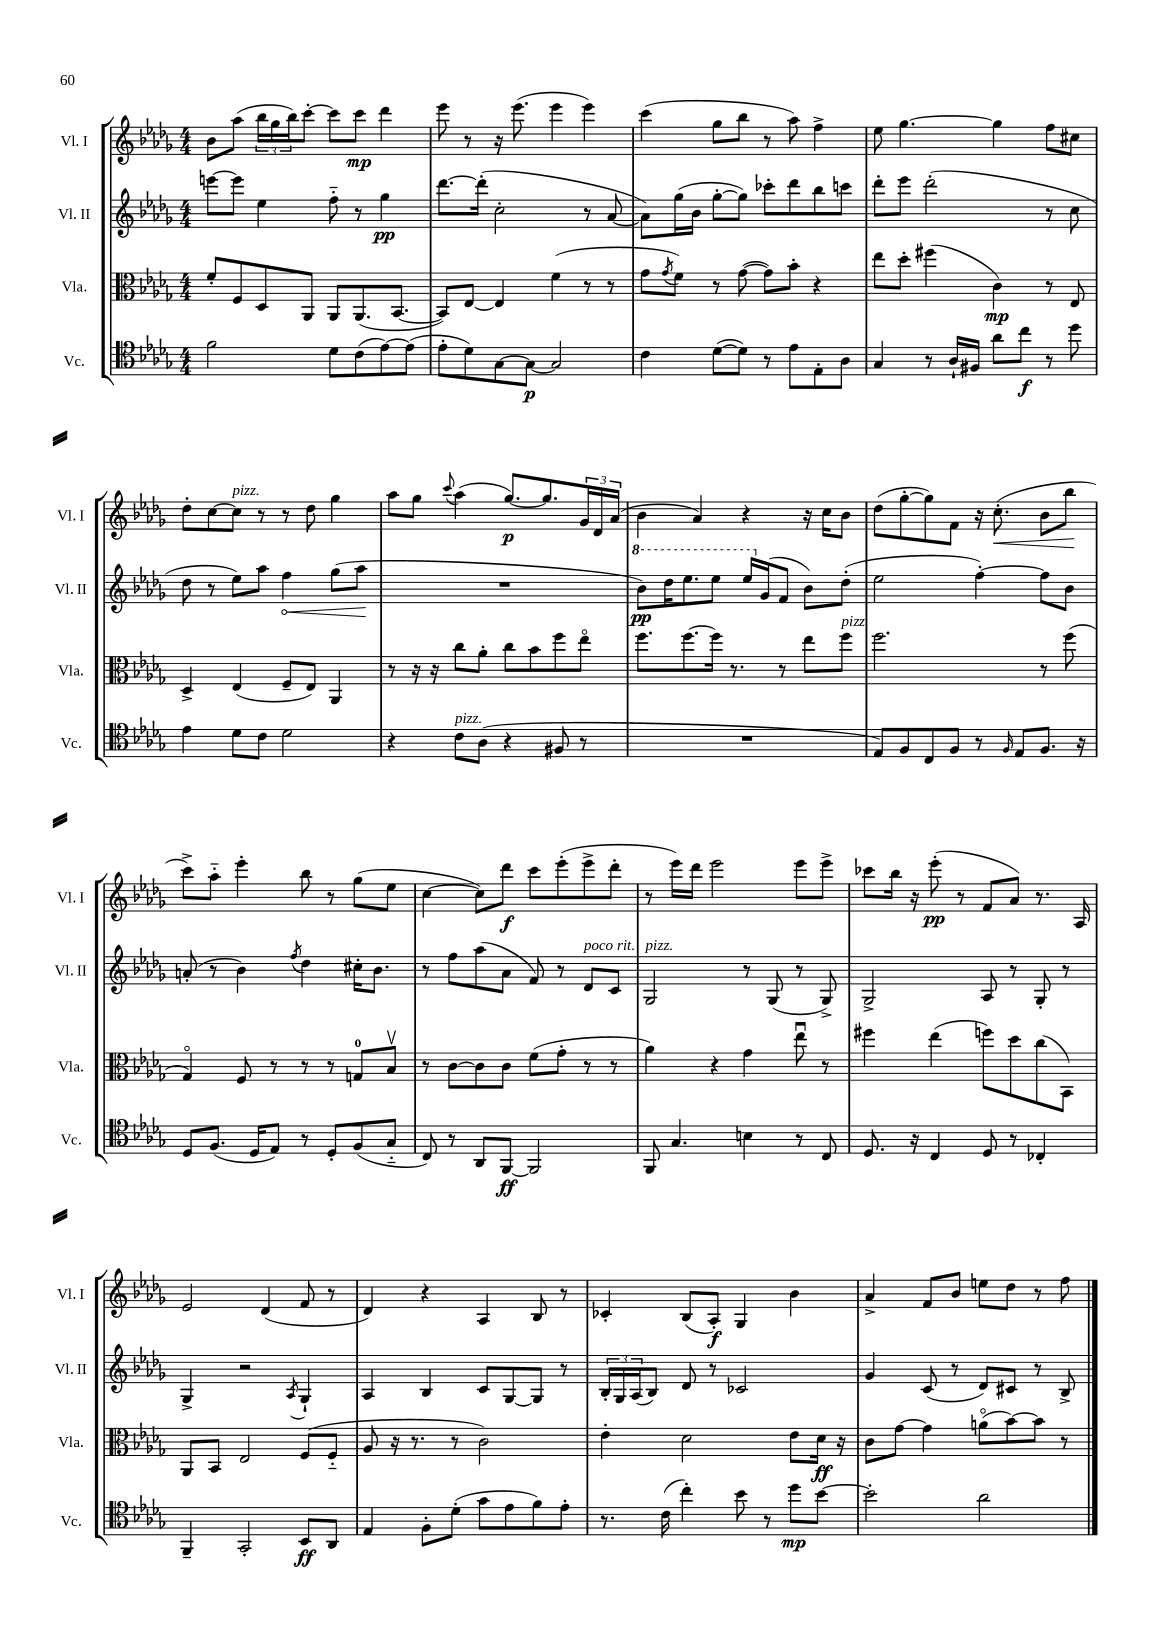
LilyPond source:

<<
\new StaffGroup <<
\new Staff = "s0" \with { instrumentName = "Vl. I" shortInstrumentName = "Vl. I" } {
    \clef treble \key des \major \numericTimeSignature \time 4/4
    bes'8 aes''8( \tuplet 3/2 { bes''16 ges''16 bes''16) } c'''8~-. c'''8 c'''8\mp des'''4 |
    ees'''8 r8 r16 ees'''8.( ees'''4 ees'''4) |
    c'''4( ges''8 bes''8 r8 aes''8) f''4-> |
    ees''8 ges''4.~ ges''4 f''8 cis''8 |
    des''8-. c''8~ c''8^\markup { \italic "pizz." } r8 r8 des''8 ges''4 |
    aes''8 ges''8 \appoggiatura { c'''8 } aes''4( ges''8.~\p) ges''8. \tuplet 3/2 { ges'16 des'16 aes'16( } |
    bes'4 aes'4) r4 r16 c''16 bes'8 |
    des''8( ges''8~-. ges''8) f'8 r16 c''8.-.\<( bes'8 bes''8\! |
    c'''8->) aes''8-_ ees'''4-. bes''8 r8 ges''8( ees''8 |
    c''4~ c''8) des'''8\f c'''8 ees'''8-.( ees'''8-> des'''8-. |
    r8 ees'''16) des'''16 ees'''2 ees'''8 ees'''8-> |
    ces'''8 bes''16 r16 ees'''8-.\pp( r8 f'8 aes'8) r8. aes16 |
    ees'2 des'4( f'8 r8 |
    des'4) r4 aes4 bes8 r8 |
    ces'4-. bes8( aes8-.\f) ges4 bes'4 |
    aes'4-> f'8 bes'8 e''8 des''8 r8 f''8 \bar "|." |
}
\new Staff = "s1" \with { instrumentName = "Vl. II" shortInstrumentName = "Vl. II" } {
    \clef treble \key des \major \numericTimeSignature \time 4/4
    e'''8~ e'''8 ees''4 f''8-_ r8 ges''4\pp |
    des'''8.~ des'''16-.( c''2-. r8 aes'8~ |
    aes'8) ges''16( bes'16 ges''8~-. ges''8) ces'''8-. des'''8 bes''8 c'''8 |
    des'''8-. ees'''8 des'''2-.( r8 c''8 |
    des''8 r8 ees''8) aes''8 \once \override Hairpin.circled-tip = ##t f''4\< ges''8( aes''8\! |
    R1 |
    \ottava #1 bes''8\pp) des'''16 ees'''8. ees'''8 ees'''16 \ottava #0 ges'16( f'8 bes'8) des''8-.( |
    ees''2 f''4~-.) f''8 bes'8 |
    a'8-.( r8 bes'4) \acciaccatura { f''8 } des''4 cis''16-. bes'8. |
    r8 f''8 aes''8( aes'8 f'8) r8 des'8^\markup { \italic "poco rit." } c'8 |
    ges2^\markup { \italic "pizz." } r8 ges8( r8 ges8->) |
    ges2-> aes8 r8 ges8-. r8 |
    ges4-> r2 \acciaccatura { aes8 } ges4-! |
    aes4 bes4 c'8 ges8~ ges8 r8 |
    \tuplet 3/2 { bes16-. ges16 aes16( } bes8) des'8 r8 ces'2 |
    ges'4 c'8( r8 des'8) cis'8 r8 bes8-> \bar "|." |
}
\new Staff = "s2" \with { instrumentName = "Vla." shortInstrumentName = "Vla." } {
    \clef alto \key des \major \numericTimeSignature \time 4/4
    f'8-. f8 des8 aes,8 aes,8 aes,8.( bes,8.~ |
    bes,8) ees8~ ees4 f'4( r8 r8 |
    ges'8 \acciaccatura { ges'8 } f'8) r8 ges'8~( ges'8) bes'8-. r4 |
    ees''8 des''8-. fis''4( c'4\mp) r8 ees8 |
    des4-> ees4( f8-- ees8) aes,4 |
    r8 r16 r16 c''8 aes'8-. c''8 bes'8 f''8 ees''8\flageolet |
    f''8. f''8.~ f''16 r8. r8 ees''8 f''8^\markup { \italic "pizz." } |
    f''2. r8 f''8( |
    ges4\flageolet) f8 r8 r8 r8 g8-0 bes8\upbow |
    r8 c'8~ c'8 c'8 f'8( ges'8-. r8 r8 |
    aes'4) r4 ges'4 ees''8\downbow r8 |
    fis''4 ees''4( f''8) des''8 c''8( bes,8) |
    aes,8 bes,8 ees2 f8( f8-_ |
    aes8 r16 r8. r8 c'2) |
    ees'4-. des'2 ees'8 des'16\ff r16 |
    c'8 ges'8~ ges'4 a'8\flageolet( bes'8~) bes'8 r8 \bar "|." |
}
\new Staff = "s3" \with { instrumentName = "Vc." shortInstrumentName = "Vc." } {
    \clef tenor \key des \major \numericTimeSignature \time 4/4
    f'2 des'8 c'8( ees'8~) ees'8( |
    ees'8-. des'8) ges8~ ges8~\p ges2 |
    c'4 des'8~( des'8) r8 ees'8 ees8-. aes8 |
    ges4 r8 aes16-! fis16 aes'8 c''8\f r8 des''8 |
    ees'4 des'8 c'8 des'2 |
    r4 c'8^\markup { \italic "pizz." } aes8( r4 fis8 r8 |
    R1 |
    ees8) f8 c8 f8 r8 \grace { f16 } ees8 f8. r16 |
    des8 f8.( des16 ees8) r8 des8-. f8( ges8-_ |
    c8) r8 aes,8 f,8~\ff f,2 |
    f,8 ges4. b4 r8 c8 |
    des8. r16 c4 des8 r8 ces4-. |
    f,4-- ges,2-. bes,8\ff aes,8 |
    ees4 f8-. des'8-.( ges'8 ees'8 f'8) ees'8-. |
    r8. c'16( c''4-.) bes'8 r8 des''8\mp bes'8~ |
    bes'2-. aes'2 \bar "|." |
}
>>
>>
\layout { \context { \Score \remove "Bar_number_engraver" } }
